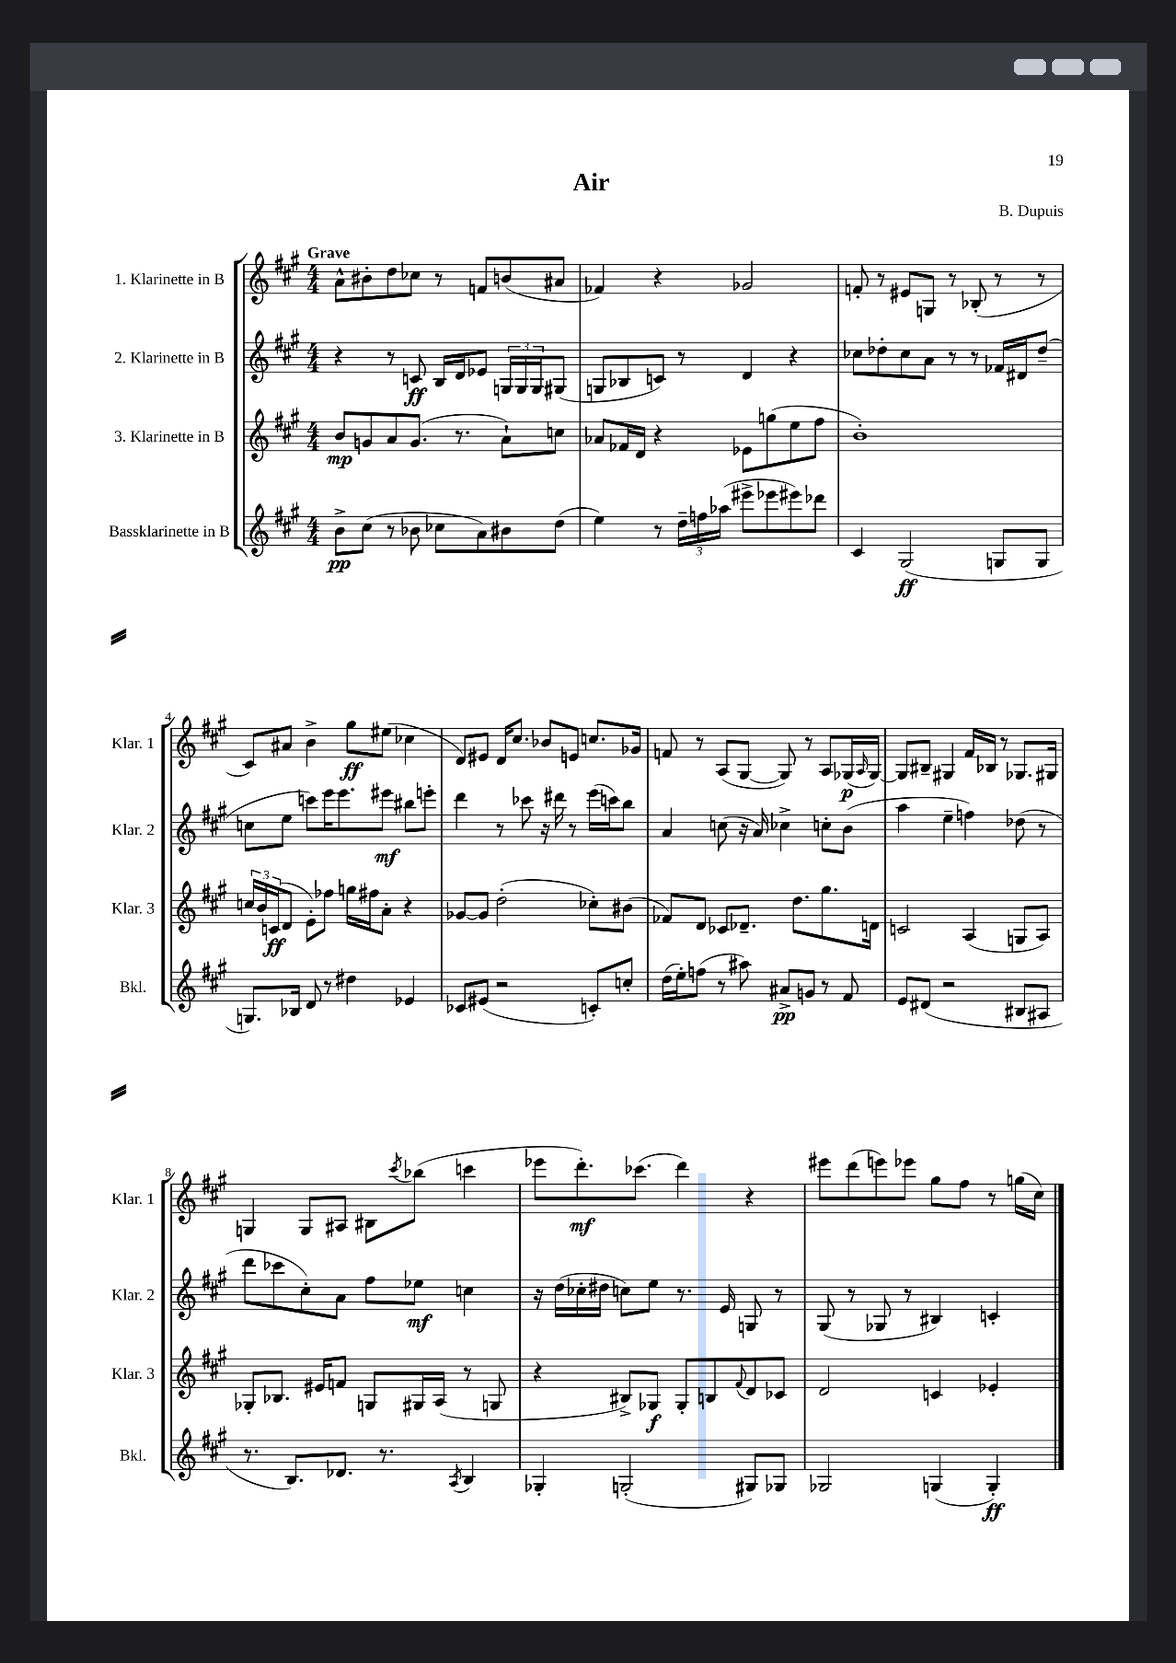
\header { title = "Air" composer = "B. Dupuis" }
<<
\new StaffGroup <<
\new Staff = "s0" \with { instrumentName = "1. Klarinette in B" shortInstrumentName = "Klar. 1" } {
    \clef treble \key a \major \numericTimeSignature \time 4/4 \tempo "Grave"
    a'8-^ bis'8-. d''8 ces''8 r8 f'8 b'8( ais'8 |
    fes'4) r4 ges'2 |
    f'8-. r8 eis'8 g8 r8 bes8-.( r8 r8 |
    cis'8) ais'8 b'4-> gis''8\ff eis''8( ces''4 |
    d'8) eis'8 d'16 cis''8. bes'8 e'8 c''8. ges'16 |
    f'8 r8 a8( gis8~ gis8) r8 a8 ges16\p( \grace { a16 } ges16~) |
    ges8 bis8-- gis4 fis'16 bes16 r8 ges8. gis16 |
    g4 g8 ais8 bis8 \acciaccatura { cis'''8 } bes''8( c'''4 |
    ees'''8 d'''8.-.\mf) ces'''8.( d'''4) r4 |
    eis'''8 d'''8( e'''8) ees'''8 gis''8 fis''8 r8 g''16( cis''16) \bar "|." |
}
\new Staff = "s1" \with { instrumentName = "2. Klarinette in B" shortInstrumentName = "Klar. 2" } {
    \clef treble \key a \major \numericTimeSignature \time 4/4
    r4 r8 c'8\ff b16 d'16 ees'8 \tuplet 3/2 { g16 g16 g16 } gis8( |
    g8 bes8 c'8) r8 d'4 r4 |
    ces''8 des''8-. ces''8 a'8 r8 r8 fes'16 dis'16 des''8--( |
    c''8 e''8 c'''8) e'''16 e'''8. eis'''8\mf bis''8 e'''8-. |
    d'''4 r8 ces'''8 r16 dis'''16 r8 e'''16( c'''16) b''8 |
    a'4 c''8( r16 a'16) ces''4-> c''8-. b'8( |
    a''4 e''4-- f''4) des''8( r8 |
    d'''8 ces'''8 cis''8-.) a'8 fis''8 ees''8\mf c''4 |
    r16 d''16( ces''16-. dis''16 c''8) e''8 r8. e'16 g8 r8 |
    gis8( r8 ges8 r8 bis4) c'4-. \bar "|." |
}
\new Staff = "s2" \with { instrumentName = "3. Klarinette in B" shortInstrumentName = "Klar. 3" } {
    \clef treble \key a \major \numericTimeSignature \time 4/4
    b'8\mp g'8 a'8 g'8.( r8. a'8-!) c''8 |
    aes'8 fes'16 d'16 r4 ees'8 g''8( e''8 fis''8 |
    b'1-.) |
    \tuplet 3/2 { c''16 b'16 c'16\ff( } d'8 e'8-.) fes''8 g''16 fis''16 a'8-. r4 |
    ges'8~ ges'8 d''2-.( ces''8-.) bis'8( |
    fes'8) d'8 ces'8 des'8.-- d''8. gis''8. d'16 |
    c'2 a4( g8 a8) |
    ges8-. bes8. eis'16 f'8 g8 gis16 a16( r8 g8 |
    r4 bis8->) ges8\f ges8-. b8 \appoggiatura { fis'8 } d'8 ces'8 |
    d'2 c'4 ees'4-. \bar "|." |
}
\new Staff = "s3" \with { instrumentName = "Bassklarinette in B" shortInstrumentName = "Bkl." } {
    \clef treble \key a \major \numericTimeSignature \time 4/4
    b'8->\pp cis''8( r8 bes'8 ces''8 a'8) bis'8 d''8( |
    e''4) r8 \tuplet 3/2 { d''16-- f''16 aes''16( } eis'''8-> ees'''8 eis'''8) des'''8 |
    cis'4 gis2\ff( g8 g8 |
    g8.) bes16 d'8 r8 dis''4 ees'4 |
    ces'8 eis'8( r2 c'8-.) c''8-. |
    d''16( e''16-.) f''8( r8 ais''8) ais'8->\pp g'8 r8 fis'8 |
    e'8 dis'8( r2 bis8 ais8 |
    r8. b8.) des'8. r8. \acciaccatura { a8 } b4 |
    ges4-. g2-.( gis8) ges8 |
    ges2 g4( g4-.\ff) \bar "|." |
}
>>
>>
